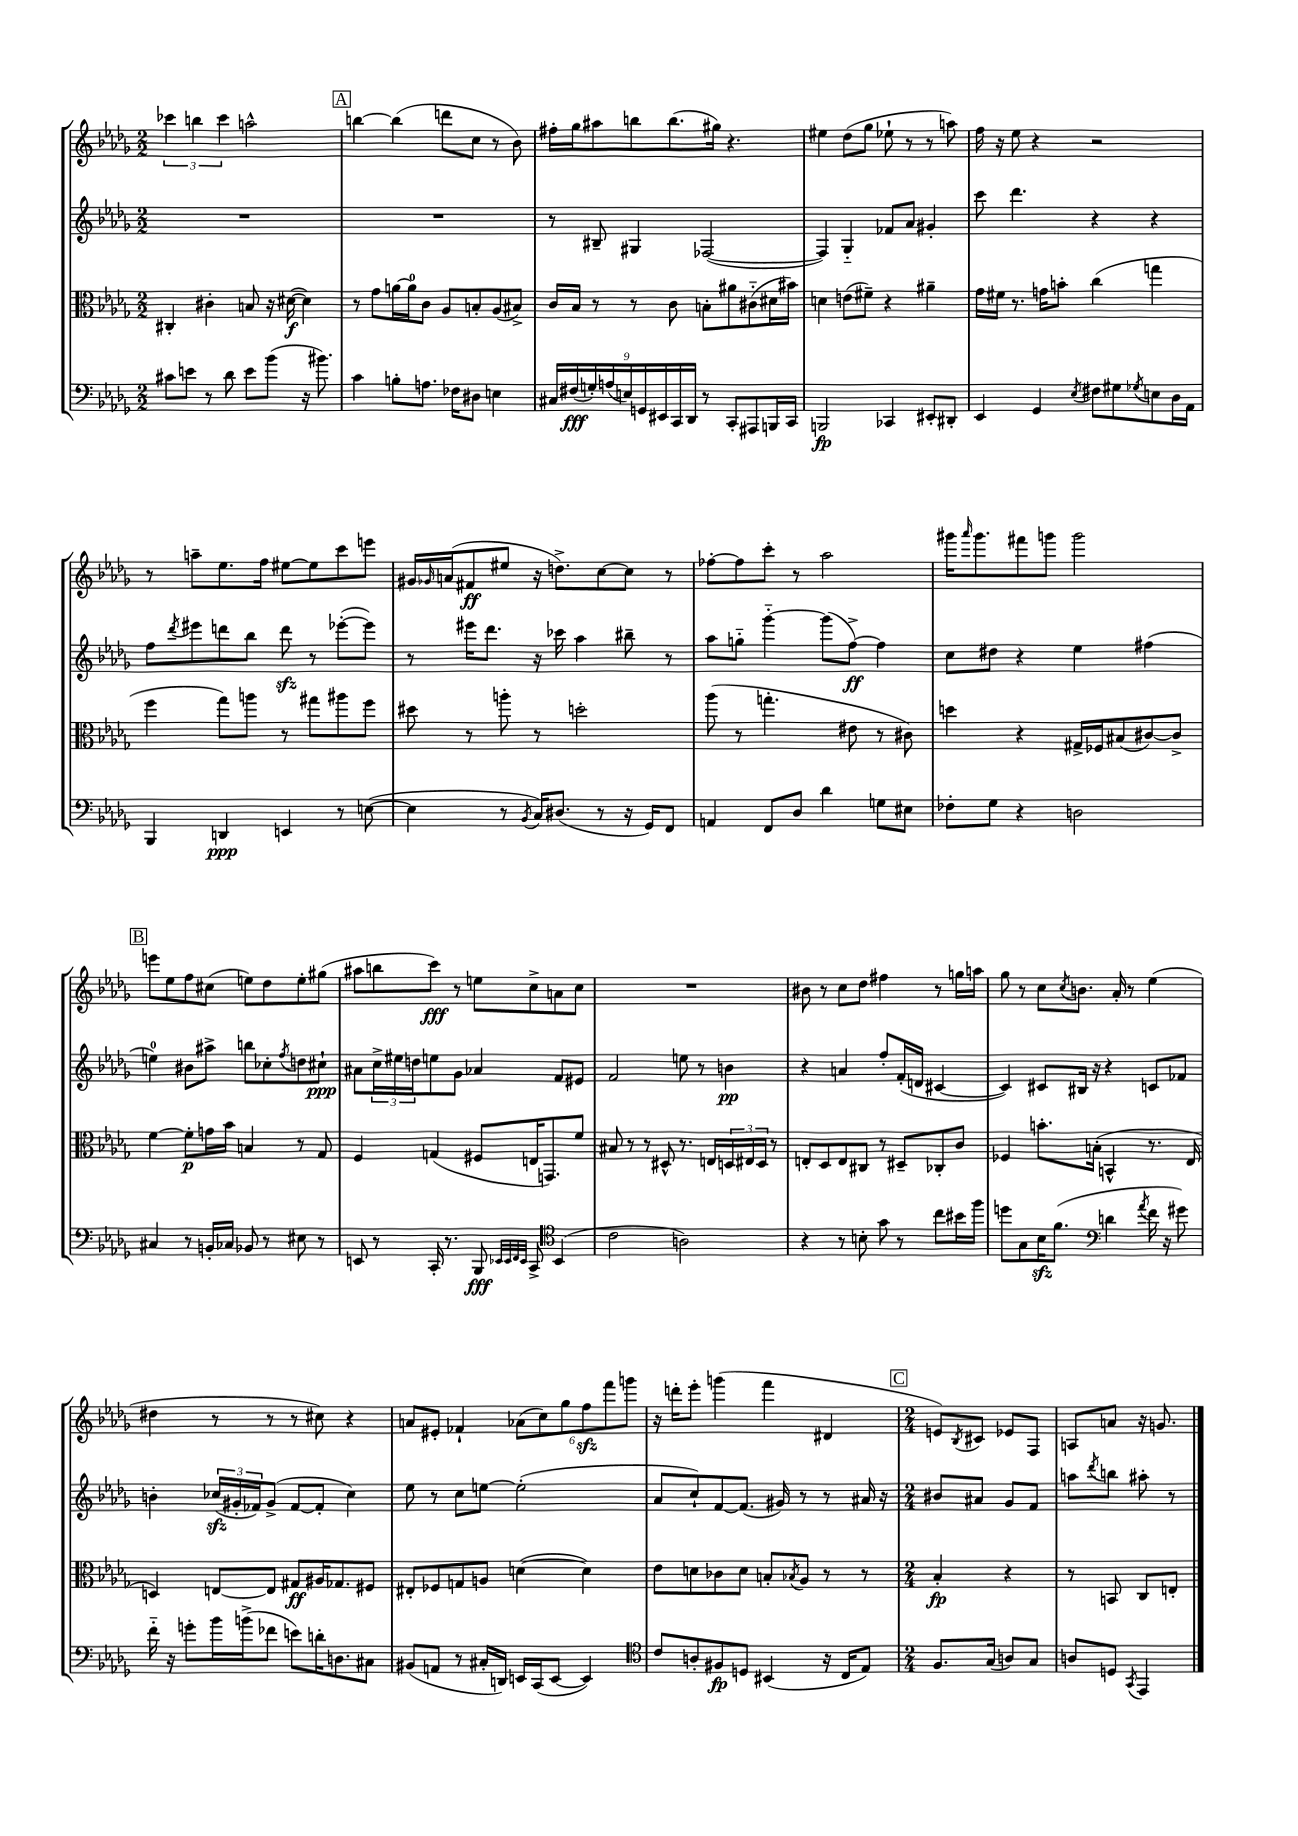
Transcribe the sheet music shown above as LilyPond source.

<<
\new StaffGroup <<
\new Staff = "s0" {
    \clef treble \key des \major \numericTimeSignature \time 2/2
    \tuplet 3/2 { ces'''4 b''4 ces'''4 } a''2-^ |
    \mark \markup { \box "A" } b''4~ b''4( d'''8 c''8 r8 bes'8) |
    fis''16-. ges''16 ais''8 b''8 b''8.( gis''16) r4. |
    eis''4 des''8( ges''8 ees''8-! r8 r8 a''8) |
    f''16 r16 ees''8 r4 r2 |
    r8 a''8-- ees''8. f''16 eis''8~ eis''8 c'''8 e'''8 |
    gis'16 \grace { ges'16 } a'16( fis'8\ff eis''8 r16 d''8.->) c''8~ c''8 r8 |
    fes''8~-. fes''8 c'''8-. r8 aes''2 |
    gis'''16 \grace { aes'''16 } gis'''8. fis'''8 g'''8 g'''2 |
    \mark \markup { \box "B" } e'''8 ees''8 f''8 cis''8( e''8) des''8 e''8-. gis''8( |
    ais''8 b''8 c'''8\fff) r8 e''8 c''8-> a'8 c''8 |
    R1 |
    bis'8 r8 c''8 des''8 fis''4 r8 g''16 a''16 |
    ges''8 r8 c''8 \acciaccatura { c''8 } b'8. aes'16-. r8 ees''4( |
    dis''4 r8 r8 r8 cis''8) r4 |
    a'8 eis'8-. fes'4-! \tuplet 6/4 { aes'8( c''8) ges''8 f''8\sfz f'''8 g'''8 } |
    r16 d'''16-. ees'''8-. g'''4( f'''4 dis'4 |
    \mark \markup { \box "C" } \numericTimeSignature \time 2/4 e'8) \acciaccatura { bes8 } cis'8 ees'8 f8 |
    a8 a'8 r16 g'8. \bar "|." |
}
\new Staff = "s1" {
    \clef treble \key des \major \numericTimeSignature \time 2/2
    R1 |
    \mark \markup { \box "A" } R1 |
    r8 bis8-- gis4 fes2~( |
    fes4) ges4-_ fes'8 aes'8 gis'4-. |
    c'''8 des'''4. r4 r4 |
    f''8 \acciaccatura { des'''8 } eis'''8 d'''8 bes''8 d'''8\sfz r8 ees'''8~-.( ees'''8) |
    r8 eis'''16 des'''8. r16 ces'''16 aes''4 bis''8-- r8 |
    aes''8 g''8-_ ges'''4~-_ ges'''8( f''8~->\ff) f''4 |
    c''8 dis''8 r4 ees''4 fis''4( |
    \mark \markup { \box "B" } e''4-0) bis'8 ais''8-> b''8 ces''8-. \acciaccatura { f''8 } d''8 cis''8-!\ppp |
    ais'8 \tuplet 3/2 { c''16-> eis''16 d''16 } e''8 ges'8 aes'4 f'8 eis'8 |
    f'2 e''8 r8 b'4\pp |
    r4 a'4 f''8-. f'16-.( d'16 cis'4~ |
    cis'4) cis'8 bis16 r16 r4 c'8 fes'8 |
    b'4-. \tuplet 3/2 { ces''16\sfz( gis'16-. fes'16) } gis'8->( fes'8~ fes'8-. ces''4) |
    ees''8 r8 c''8 e''8~ e''2-.( |
    aes'8 c''8-!) f'8~ f'8.( gis'16) r8 r8 ais'16 r16 |
    \mark \markup { \box "C" } \numericTimeSignature \time 2/4 bis'8 ais'8 ges'8 f'8 |
    a''8 \acciaccatura { des'''8 } b''8 ais''8-. r8 \bar "|." |
}
\new Staff = "s2" {
    \clef alto \key des \major \numericTimeSignature \time 2/2
    cis4-. cis'4-. b8 r16 dis'16~\f( dis'4) |
    \mark \markup { \box "A" } r8 ges'8 a'16~ a'16-0 c'8 aes8 b8-. aes8( bis8->) |
    c'16 bes16 r8 r8 c'8 b8-. ais'8 cis'8-_( dis'16 bis'16) |
    d'4 e'8( fis'8--) r4 ais'4-- |
    ges'16 fis'16 r8. g'16 b'8-. c''4( g''4 |
    f''4 ges''8) a''8 r8 gis''8 ais''8 f''8 |
    dis''8 r8 a''8-. r8 d''2-. |
    aes''8( r8 g''4.-. eis'8 r8 cis'8) |
    d''4 r4 gis16-> fes16 bis8( cis'8~) cis'8-> |
    \mark \markup { \box "B" } f'4~ f'8-.\p g'16 bes'16 b4 r8 ges8 |
    f4 g4( fis8 e16 g,8.) f'8 |
    bis8 r8 r8 dis8-^ r8. e16 \tuplet 3/2 { d16 eis16 d16 } r8 |
    e8-. des8 e8 cis8 r8 dis8-- ces8-. c'8 |
    fes4 b'8.-. b16-.( b,4-^ r8. ees16 |
    d4) e8~ e8 gis8\ff ais16 ges8. fis8 |
    eis8-. fes8 g8 a8 d'4~( d'4) |
    ees'8 d'8 ces'8 d'8 b8-. \acciaccatura { bes8 } aes8 r8 r8 |
    \mark \markup { \box "C" } \numericTimeSignature \time 2/4 bes4-.\fp r4 |
    r8 b,8 c8 e8-. \bar "|." |
}
\new Staff = "s3" {
    \clef bass \key des \major \numericTimeSignature \time 2/2
    cis'8 e'8 r8 des'8 e'8 bes'8( r16 bis'8.) |
    \mark \markup { \box "A" } c'4 b8-. a8. fes16 dis8 e4 |
    \tuplet 9/8 { cis16 fis16\fff( g16-.) a16( e16) g,16 eis,16 c,16 des,16 } r8 c,8-. ais,,8 b,,16 c,16 |
    b,,2\fp ces,4 eis,8-. dis,8-. |
    ees,4 ges,4 \acciaccatura { ees8 } fis8 gis8 \acciaccatura { ges8 } e8 des16 aes,16 |
    bes,,4 d,4\ppp e,4 r8 e8~( |
    e4 r8 \acciaccatura { bes,8 } c16) dis8.( r8 r16 ges,16) f,8 |
    a,4 f,8 des8 des'4 g8 eis8 |
    fes8-. ges8 r4 d2 |
    \mark \markup { \box "B" } cis4 r8 b,16-. ces16 bes,8 r8 eis8 r8 |
    e,8 r8 c,16-. r8. bes,,8\fff \grace { ees,32 ees,32 f,32 ees,32 } c,8-> \clef tenor bes,4( |
    c'2 a2) |
    r4 r8 b8-. ges'8 r8 c''8 bis'16 f''16 |
    d''8 ges8 bes16\sfz f'8.( \clef bass d'4 \acciaccatura { aes'8 } f'16 r16 gis'8) |
    f'16-_ r16 g'8-. bes'16 b'16->( fes'8 e'8) d'16-. d8. cis8 |
    bis,8( a,8 r8 cis16-. d,16) e,16 c,16( e,8~ e,4) |
    \clef tenor c'8 a8-. fis8\fp d8 bis,4( r16 c16 ees8) |
    \mark \markup { \box "C" } \numericTimeSignature \time 2/4 f8. ges16( a8) ges8 |
    a8 d8 \acciaccatura { ges,8 } ees,4 \bar "|." |
}
>>
>>
\layout { \context { \Score \remove "Bar_number_engraver" } }
